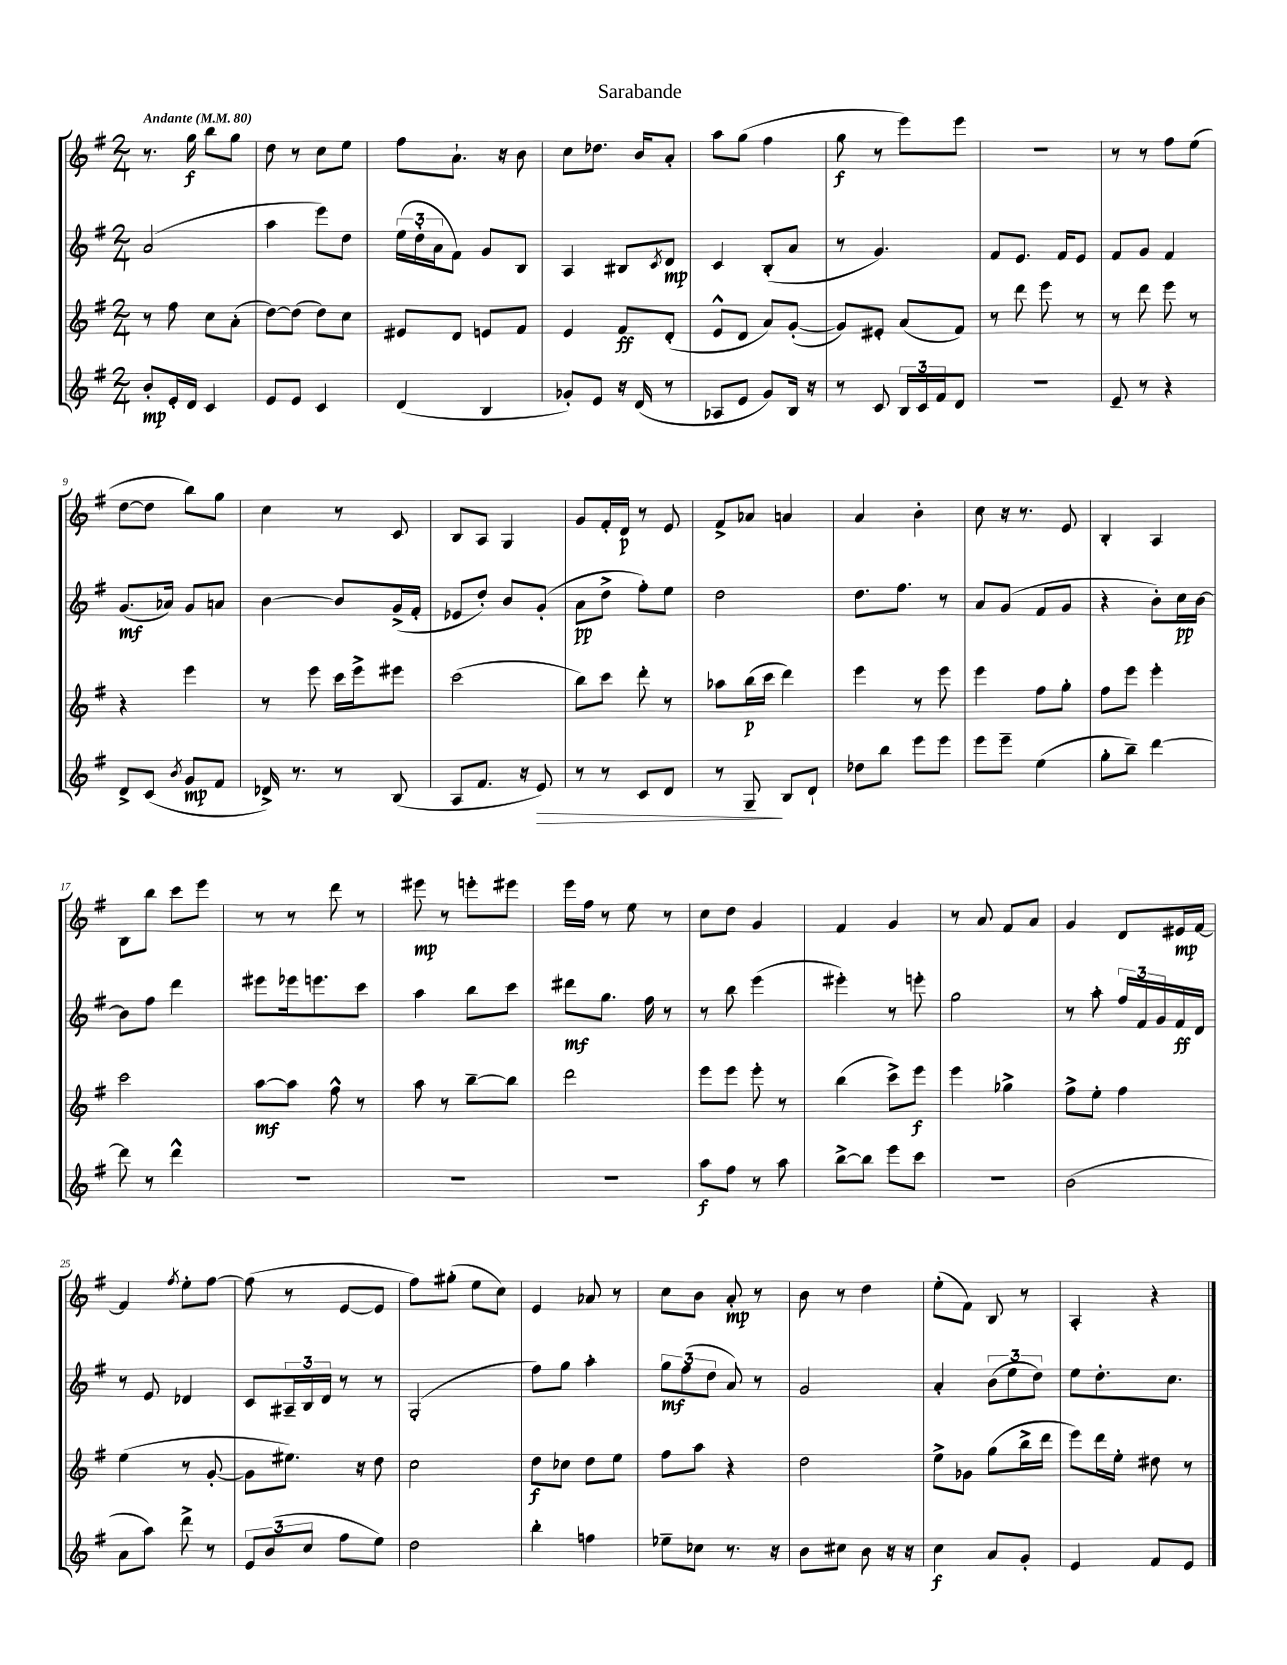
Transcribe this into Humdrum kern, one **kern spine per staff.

**kern	**dynam	**kern	**dynam	**kern	**dynam	**kern	**dynam
*part4	*part4	*part3	*part3	*part2	*part2	*part1	*part1
*staff4	*staff4	*staff3	*staff3	*staff2	*staff2	*staff1	*staff1
*clefG2	*	*clefG2	*	*clefG2	*	*clefG2	*
*k[f#]	*	*k[f#]	*	*k[f#]	*	*k[f#]	*
*M2/4	*	*M2/4	*	*M2/4	*	*M2/4	*
*MM80	*	*MM80	*	*MM80	*	*MM80	*
=1	=1	=1	=1	=1	=1	=1	=1
!	!	!	!	!	!	!LO:TX:a:B:t=Andante	!
8b'/L	mp	8r	.	(2a/	.	8.r	.
16e'/L	.	8ff#\	.	.	.	.	.
16d/JJ	.	.	.	.	.	16gg\	f
4c/	.	8cc\L	.	.	.	8bb\L	.
.	.	(8a'\J	.	.	.	8gg\J	.
=2	=2	=2	=2	=2	=2	=2	=2
8e/L	.	[8dd\L)	.	4aa\	.	8dd\	.
8e/J	.	(8dd\J]	.	.	.	8r	.
4c/	.	8dd\L)	.	8eee\L)	.	8cc\L	.
.	.	8cc\J	.	8dd\J	.	8ee\J	.
=3	=3	=3	=3	=3	=3	=3	=3
(4d/	.	8e#X/L	.	(24ee\LL	.	8ff#\L	.
.	.	.	.	24dd'\	.	.	.
.	.	.	.	24a\J	.	.	.
.	.	8d/J	.	8f#\J)	.	8.a`\J	.
4B/	.	8en/L	.	8g/L	.	.	.
.	.	.	.	.	.	16r	.
.	.	8f#/J	.	8B/J	.	8b\	.
=4	=4	=4	=4	=4	=4	=4	=4
8g-X'/L)	.	4e/	.	4A/	.	8cc\L	.
8e/J	.	.	.	.	.	8.dd-X\J	.
16r	.	8f#/L	ff	8B#X/L	.	.	.
(16d/	.	.	.	.	.	16b/KL	.
.	.	.	.	8qc/	.	.	.
8r	.	(8d'/J	.	8d/J	mp	8a'/J	.
=5	=5	=5	=5	=5	=5	=5	=5
8A-X/L	.	8e^^/L	.	4c/	.	8aa\L	.
8e/J	.	8d/J	.	.	.	(8gg\J	.
8g/L)	.	8a/L)	.	(8B'/L	.	4ff#\	.
16B/Jk	.	([8g'/J	.	8a/J	.	.	.
16r	.	.	.	.	.	.	.
=6	=6	=6	=6	=6	=6	=6	=6
8r	.	8g/L])	.	8r	.	8gg\	f
8c/	.	8e#X'/J	.	4.g/)	.	8r	.
24B/LL	.	(8a/L	.	.	.	8eee\L)	.
24c/	.	.	.	.	.	.	.
24f#/J	.	.	.	.	.	.	.
8d/J	.	8f#/J)	.	.	.	8eee\J	.
=7	=7	=7	=7	=7	=7	=7	=7
2r	.	8r	.	8f#/L	.	2r	.
.	.	8ddd\	.	8.e/J	.	.	.
.	.	8eee\	.	.	.	.	.
.	.	.	.	16f#/KL	.	.	.
.	.	8r	.	8e/J	.	.	.
=8	=8	=8	=8	=8	=8	=8	=8
8e~/	.	8r	.	8f#/L	.	8r	.
8r	.	8ddd\	.	8g/J	.	8r	.
4r	.	8eee\	.	4f#/	.	8ff#\L	.
.	.	8r	.	.	.	(8ee\J	.
!!LO:LB:g=z
=9	=9	=9	=9	=9	=9	=9	=9
8d^/L	.	4r	.	(8.g/L	mf	[8dd\L	.
(8c/J	.	.	.	.	.	8dd\J]	.
.	.	.	.	16a-X/Jk)	.	.	.
8qb/	.	.	.	.	.	.	.
8g/L	mp	4eee\	.	8g/L	.	8bb\L)	.
8f#/J	.	.	.	8an/J	.	8gg\J	.
=10	=10	=10	=10	=10	=10	=10	=10
16d-X^/)	.	8r	.	[4b\	.	4cc\	.
8.r	.	.	.	.	.	.	.
.	.	8eee\	.	.	.	.	.
8r	.	16ccc\LL	.	8b/L]	.	8r	.
.	.	16eee^\J	.	.	.	.	.
(8B/	.	8eee#X\J	.	(16g^/L	.	8c/	.
.	.	.	.	16f#'/JJ	.	.	.
=11	=11	=11	=11	=11	=11	=11	=11
8A/L	.	(2ccc\	.	8e-X/L	.	8B/L	.
8.f#/J	.	.	.	8dd'/J)	.	8A/J	.
.	.	.	.	8b/L	.	4G/	.
16r	.	.	.	.	.	.	.
!	!LO:HP:b	!	!	!	!	!	!
8e/)	>	.	.	(8g'/J	.	.	.
=12	=12	=12	=12	=12	=12	=12	=12
8r	.	8bb\L)	.	8a\L	pp	8g/L	.
8r	.	8ccc\J	.	8dd^\J	.	16f#'/L	.
.	.	.	.	.	.	16d/JJ	p
8c/L	.	8ddd'\	.	8ff#'\L)	.	8r	.
8d/J	.	8r	.	8ee\J	.	8e/	.
=13	=13	=13	=13	=13	=13	=13	=13
8r	.	8aa-X\L	.	2dd\	.	8f#^/L	.
8G~/	.	(16bb\L	p	.	.	8a-X/J	.
.	.	16ccc\JJ	.	.	.	.	.
8B/L	]	4ddd\)	.	.	.	4an/	.
8d`/J	.	.	.	.	.	.	.
=14	=14	=14	=14	=14	=14	=14	=14
8dd-X\L	.	4eee\	.	8.dd\L	.	4a/	.
8bb\J	.	.	.	.	.	.	.
.	.	.	.	8.ff#\J	.	.	.
8eee\L	.	8r	.	.	.	4b'\	.
8eee\J	.	8eee\	.	8r	.	.	.
=15	=15	=15	=15	=15	=15	=15	=15
8eee\L	.	4eee\	.	8a/L	.	8cc\	.
8eee~\J	.	.	.	(8g/J	.	16r	.
.	.	.	.	.	.	8.r	.
(4ee\	.	8ff#\L	.	8f#/L	.	.	.
.	.	8gg'\J	.	8g/J	.	8e/	.
=16	=16	=16	=16	=16	=16	=16	=16
8gg'\L	.	8ff#\L	.	4r	.	4B'/	.
8bb~\J)	.	8eee\J	.	.	.	.	.
[4ddd\	.	4eee'\	.	8b'\L)	.	4A/	.
.	.	.	.	16cc\L	pp	.	.
.	.	.	.	[16b\JJ	.	.	.
!!LO:LB:g=z
=17	=17	=17	=17	=17	=17	=17	=17
8ddd\]	.	2ccc\	.	8b\L]	.	8B\L	.
8r	.	.	.	8ff#\J	.	8bb\J	.
4ddd^^\	.	.	.	4ddd\	.	8ccc\L	.
.	.	.	.	.	.	8eee\J	.
=18	=18	=18	=18	=18	=18	=18	=18
2r	.	[8aa\L	mf	8eee#X\L	.	8r	.
.	.	8aa\J]	.	16eee-X\k	.	8r	.
.	.	.	.	8.eeen\	.	.	.
.	.	8ff#^^\	.	.	.	8ddd\	.
.	.	8r	.	8ccc\J	.	8r	.
=19	=19	=19	=19	=19	=19	=19	=19
2r	.	8aa\	.	4aa\	.	8eee#X\	mp
.	.	8r	.	.	.	8r	.
.	.	[8bb~\L	.	8bb\L	.	8eeen'\L	.
.	.	8bb\J]	.	8ccc\J	.	8eee#X\J	.
=20	=20	=20	=20	=20	=20	=20	=20
2r	.	2ddd\	.	8ddd#X\L	mf	16eee\LL	.
.	.	.	.	.	.	16ff#\JJ	.
.	.	.	.	8.gg\J	.	8r	.
.	.	.	.	.	.	8ee\	.
.	.	.	.	16ff#\	.	.	.
.	.	.	.	8r	.	8r	.
=21	=21	=21	=21	=21	=21	=21	=21
8aa\L	f	8eee\L	.	8r	.	8cc\L	.
8ff#\J	.	8eee\J	.	8bb\	.	8dd\J	.
8r	.	8eee'\	.	(4eee\	.	4g/	.
8aa\	.	8r	.	.	.	.	.
=22	=22	=22	=22	=22	=22	=22	=22
[8bb^\L	.	(4bb\	.	4eee#X'\)	.	4f#/	.
8bb\J]	.	.	.	.	.	.	.
8eee\L	.	8ccc^\L)	.	8r	.	4g/	.
8ccc\J	.	8eee\J	f	8eeen'\	.	.	.
=23	=23	=23	=23	=23	=23	=23	=23
2r	.	4eee\	.	2gg\	.	8r	.
.	.	.	.	.	.	8a/	.
.	.	4gg-X^\	.	.	.	8f#/L	.
.	.	.	.	.	.	8a/J	.
=24	=24	=24	=24	=24	=24	=24	=24
(2b\	.	8ff#^\L	.	8r	.	4g/	.
.	.	8ee'\J	.	8aa'\	.	.	.
.	.	4ff#\	.	24ff#/LL	.	8d/L	.
.	.	.	.	24f#/	.	.	.
.	.	.	.	24g/	.	.	.
.	.	.	.	16f#/	ff	16e#X/L	mp
.	.	.	.	16d/JJ	.	[16f#/JJ	.
!!LO:LB:g=z
=25	=25	=25	=25	=25	=25	=25	=25
8a\L	.	(4ee\	.	8r	.	4f#/]	.
8aa\J)	.	.	.	8e/	.	.	.
.	.	.	.	.	.	8qff#/	.
8ddd^\	.	8r	.	4d-X/	.	8ee'\L	.
8r	.	[8g'/	.	.	.	[8ff#\J	.
=26	=26	=26	=26	=26	=26	=26	=26
12e/L	.	8g\L]	.	8c/L	.	(8ff#\]	.
(12b/	.	.	.	.	.	.	.
.	.	8.ee#X\J)	.	24A#X~/L	.	8r	.
12cc/J	.	.	.	24B/	.	.	.
.	.	.	.	24d/JJ	.	.	.
8ff#\L	.	.	.	8r	.	[8e/L	.
.	.	16r	.	.	.	.	.
8ee\J)	.	8dd\	.	8r	.	8e/J]	.
=27	=27	=27	=27	=27	=27	=27	=27
2dd\	.	2cc\	.	(2G'/	.	8ff#\L)	.
.	.	.	.	.	.	(8gg#X'\J	.
.	.	.	.	.	.	8ee\L	.
.	.	.	.	.	.	8cc\J)	.
=28	=28	=28	=28	=28	=28	=28	=28
4bb'\	.	8dd\L	f	8ff#\L)	.	4e/	.
.	.	8cc-X\J	.	8gg\J	.	.	.
4ffn\	.	8dd\L	.	4aa'\	.	8a-X/	.
.	.	8ee\J	.	.	.	8r	.
=29	=29	=29	=29	=29	=29	=29	=29
8ee-X~\L	.	8ff#\L	.	12gg\L	mf	8cc\L	.
.	.	.	.	(12ff#\	.	.	.
8cc-X\J	.	8aa\J	.	.	.	8b\J	.
.	.	.	.	12dd\J	.	.	.
8.r	.	4r	.	8a/)	.	8a'/	mp
.	.	.	.	8r	.	8r	.
16r	.	.	.	.	.	.	.
=30	=30	=30	=30	=30	=30	=30	=30
8b\L	.	2dd\	.	2g/	.	8b\	.
8cc#X\J	.	.	.	.	.	8r	.
8b\	.	.	.	.	.	4dd\	.
16r	.	.	.	.	.	.	.
16r	.	.	.	.	.	.	.
=31	=31	=31	=31	=31	=31	=31	=31
4cc\	f	8ee^\L	.	4a'/	.	(8ee'\L	.
.	.	8g-X\J	.	.	.	8f#\J)	.
8a/L	.	(8gg\L	.	(12b\L	.	8B/	.
.	.	.	.	12ee\	.	.	.
8g'/J	.	16bb^\L	.	.	.	8r	.
.	.	.	.	12dd\J)	.	.	.
.	.	16ddd\JJ	.	.	.	.	.
=32	=32	=32	=32	=32	=32	=32	=32
4e/	.	8eee\L)	.	8ee\L	.	4A'/	.
.	.	16ddd\L	.	8.dd'\	.	.	.
.	.	16ee'\JJ	.	.	.	.	.
8f#/L	.	8dd#X\	.	.	.	4r	.
.	.	.	.	8.cc\J	.	.	.
8e/J	.	8r	.	.	.	.	.
==	==	==	==	==	==	==	==
*-	*-	*-	*-	*-	*-	*-	*-
